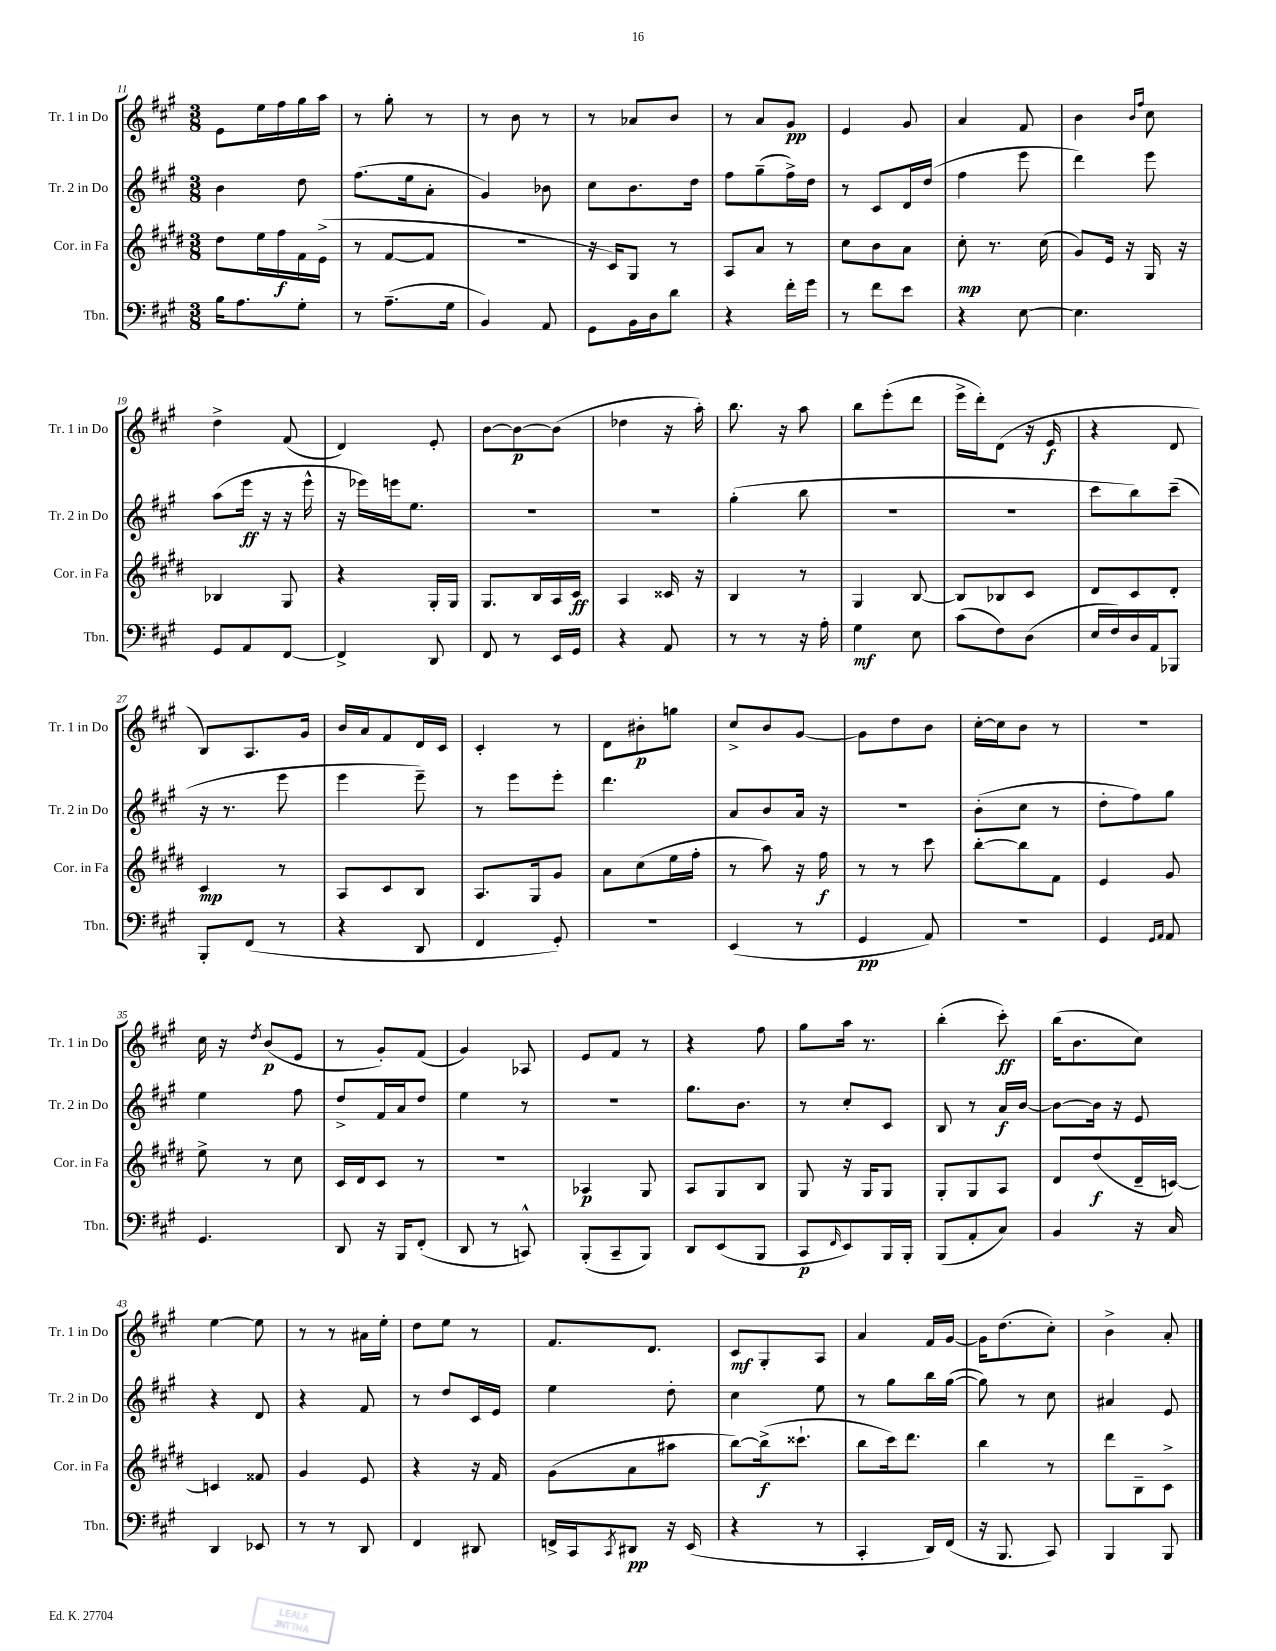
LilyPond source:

<<
\new StaffGroup <<
\new Staff = "s0" \with { instrumentName = "Tr. 1 in Do" shortInstrumentName = "Tr. 1 in Do" } {
    \clef treble \key a \major \numericTimeSignature \time 3/8
    e'8 e''16 fis''16 gis''16 a''16 |
    r8 gis''8-. r8 |
    r8 b'8 r8 |
    r8 aes'8 b'8 |
    r8 a'8 gis'8\pp |
    e'4 gis'8 |
    a'4 fis'8 |
    b'4 \grace { b'16 fis''16 } cis''8 |
    d''4-> fis'8( |
    d'4) e'8-. |
    b'8~ b'8~\p b'8( |
    des''4 r16 a''16-.) |
    b''8. r16 a''8 |
    b''8 e'''8-.( d'''8 |
    e'''16-> d'''16-.) d'8( r16 e'16\f |
    r4 d'8 |
    b8) a8. gis'16 |
    b'16 a'16 fis'8 d'16 cis'16 |
    cis'4-. r8 |
    d'8 bis'8-.\p g''8 |
    cis''8-> b'8 gis'8~ |
    gis'8 d''8 b'8 |
    cis''16~-. cis''16 b'8 r8 |
    R4. |
    cis''16 r16 \acciaccatura { d''8 } b'8\p( e'8 |
    r8 gis'8-.) fis'8( |
    gis'4) aes8 |
    e'8 fis'8 r8 |
    r4 fis''8 |
    gis''8 a''16 r8. |
    b''4-.( cis'''8-.\ff) |
    b''16( b'8. cis''8) |
    e''4~ e''8 |
    r8 r8 ais'16 e''16-. |
    d''8 e''8 r8 |
    fis'8. d'8. |
    cis'8\mf gis8-. a8 |
    a'4 fis'16 gis'16~ |
    gis'16 d''8.( cis''8-.) |
    b'4-> a'8-. \bar "|." |
}
\new Staff = "s1" \with { instrumentName = "Tr. 2 in Do" shortInstrumentName = "Tr. 2 in Do" } {
    \clef treble \key a \major \numericTimeSignature \time 3/8
    b'4 d''8 |
    fis''8.( e''16 a'8-. |
    gis'4) bes'8 |
    cis''8 b'8. d''16 |
    fis''8 gis''8--( fis''16->) d''16 |
    r8 cis'8 d'16 d''16( |
    fis''4 e'''8 |
    d'''4) e'''8 |
    a''8( e'''16\ff r16 r16 e'''16-^ |
    r16 ees'''16) e'''16 e''8. |
    R4. |
    R4. |
    gis''4-.( b''8 |
    R4. |
    R4. |
    cis'''8 b''8) cis'''8--( |
    r16 r8. e'''8 |
    e'''4 e'''8--) |
    r8 e'''8 e'''8-. |
    d'''4. |
    a'8 b'8 a'16 r16 |
    R4. |
    b'8-.( cis''8 r8 |
    d''8-. fis''8) gis''8 |
    e''4 fis''8 |
    d''8-> fis'16 a'16 d''8 |
    e''4 r8 |
    R4. |
    gis''8. b'8. |
    r8 cis''8-. cis'8 |
    b8 r8 a'16\f b'16~ |
    b'8~ b'16 r16 e'8 |
    r4 d'8 |
    r4 fis'8 |
    r8 d''8 cis'16 e'16 |
    e''4 d''8-. |
    cis''4 e''8 |
    r8 gis''8 b''16 gis''16~( |
    gis''8) r8 cis''8 |
    ais'4 e'8 \bar "|." |
}
\new Staff = "s2" \with { instrumentName = "Cor. in Fa" shortInstrumentName = "Cor. in Fa" } {
    \clef treble \key e \major \numericTimeSignature \time 3/8
    dis''8 e''16 fis''16\f fis'16 e'16->( |
    r8 fis'8~ fis'8 |
    R4. |
    r16 cis'16) gis8 r8 |
    a8 a'8 r8 |
    cis''8 b'8 a'8 |
    cis''8-.\mp r8. cis''16( |
    gis'8) e'16 r16 gis16 r16 |
    bes4 gis8 |
    r4 gis16-. gis16 |
    gis8. b16 a16 cis'16\ff |
    a4 cisis'16 r16 |
    b4 r8 |
    gis4 b8~ |
    b8 bes8 cis'8 |
    dis'8 cis'8 dis'8-. |
    cis'4\mp r8 |
    a8 cis'8 b8 |
    a8. gis16 gis'8 |
    a'8 cis''8( e''16 fis''16-. |
    r8 a''8) r16 fis''16\f |
    r8 r8 cis'''8 |
    b''8~-. b''8 fis'8 |
    e'4 gis'8 |
    e''8-> r8 cis''8 |
    cis'16 dis'16 cis'8 r8 |
    R4. |
    aes4\p gis8 |
    a8 gis8 b8 |
    gis8 r16 gis16 gis8 |
    gis8-. gis8 a8 |
    dis'8 dis''8\f( dis'16-- c'16~) |
    c'4 fisis'8 |
    gis'4 e'8 |
    r4 r16 fis'16 |
    gis'8( a'8 ais''8 |
    b''8~) b''16->\f( cisis'''8.-! |
    b''8 cis'''16) dis'''8. |
    b''4 r8 |
    dis'''8 b8-- cis'8-> \bar "|." |
}
\new Staff = "s3" \with { instrumentName = "Tbn." shortInstrumentName = "Tbn." } {
    \clef bass \key a \major \numericTimeSignature \time 3/8
    b16 a8. gis8-. |
    r8 a8.--( gis16 |
    b,4) a,8 |
    gis,8 b,16 d16 d'8 |
    r4 fis'16-. gis'16 |
    r8 fis'8 e'8 |
    r4 e8~ |
    e4. |
    gis,8 a,8 fis,8~ |
    fis,4-> d,8 |
    fis,8 r8 e,16 gis,16 |
    r4 a,8 |
    r8 r8 r16 a16-. |
    gis4\mf e8 |
    cis'8( fis8) d8( |
    e16 fis16) d16 a,16 bes,,8 |
    b,,8-. fis,8( r8 |
    r4 d,8 |
    fis,4 gis,8-.) |
    R4. |
    e,4( r8 |
    gis,4\pp a,8) |
    R4. |
    gis,4 \grace { gis,16 a,16 } a,8 |
    gis,4. |
    d,8 r16 b,,16 fis,8-.( |
    d,8 r8 c,8-^) |
    b,,8-.( cis,8-- b,,8) |
    d,8 e,8( b,,8 |
    cis,8\p \grace { fis,16 } e,8) b,,16 b,,16-. |
    b,,8( a,8-. cis8) |
    b,4 r16 cis16 |
    d,4 ees,8 |
    r8 r8 d,8 |
    fis,4 dis,8 |
    f,16-> cis,16 \acciaccatura { cis,8 } dis,8\pp r16 e,16( |
    r4 r8 |
    cis,4-. d,16) fis,16( |
    r16 b,,8. cis,8) |
    b,,4 b,,8 \bar "|." |
}
>>
>>
\layout { \context { \Score currentBarNumber = #11 } }
